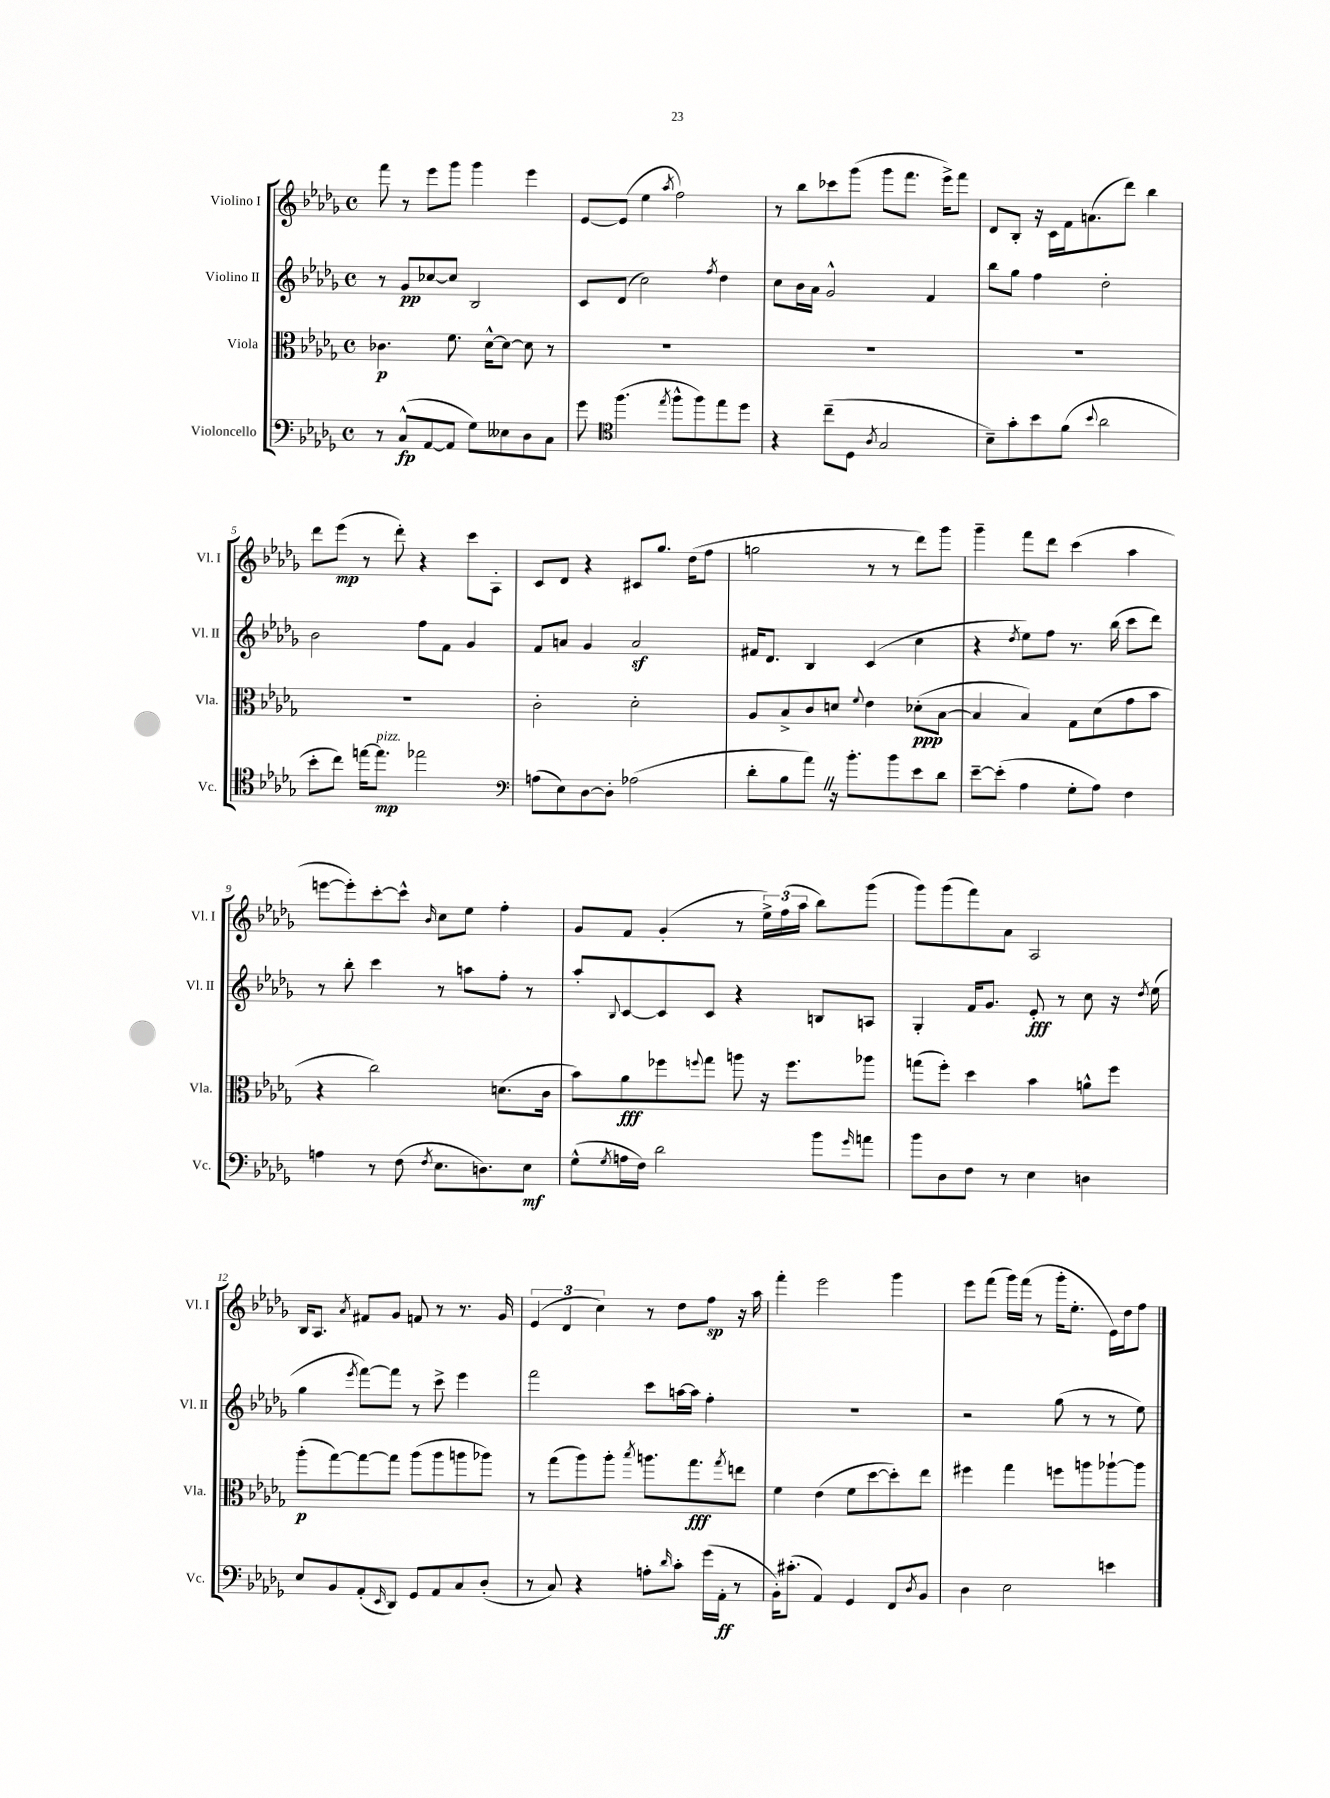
<<
\new StaffGroup <<
\new Staff = "s0" \with { instrumentName = "Violino I" shortInstrumentName = "Vl. I" } {
    \clef treble \key des \major \defaultTimeSignature \time 4/4
    f'''8 r8 ees'''8 ges'''8 ges'''4 ees'''4 |
    ees'8~ ees'8( ees''4 \acciaccatura { aes''8 } f''2) |
    r8 bes''8 ces'''8 ges'''8( ges'''8 f'''8. ees'''16->) f'''8 |
    des'8 bes8-. r16 c'16 f'16 a'8.( des'''8) bes''4 |
    des'''8 ees'''8\mp( r8 des'''8-.) r4 c'''8 aes8-. |
    c'8 des'8 r4 cis'8 ges''8. des''16( f''8 |
    g''2 r8 r8 des'''8) ges'''8 |
    ges'''4-- f'''8 des'''8 c'''4( aes''4 |
    e'''8~ e'''8-.) c'''8~-. c'''8-^ \grace { bes'16 } c''8 ees''8 f''4-. |
    ges'8 f'8 ges'4-.( r8 \tuplet 3/2 { ees''16->) f''16( aes''16 } bes''8) ges'''8( |
    ges'''8) ges'''8( f'''8) aes'8 aes2 |
    bes16 aes8. \acciaccatura { aes'8 } fis'8 ges'8 f'8 r8 r8. ges'16 |
    \tuplet 3/2 { ees'4( des'4 c''4) } r8 des''8 f''8\sp r16 aes''16 |
    f'''4-. ees'''2 ges'''4 |
    ees'''8 f'''8( ges'''16) f'''16( r8 ges'''16-. ees''8.-. ees'16) des''16 f''8 \bar "|." |
}
\new Staff = "s1" \with { instrumentName = "Violino II" shortInstrumentName = "Vl. II" } {
    \clef treble \key des \major \defaultTimeSignature \time 4/4
    r8 ges'8\pp ces''8~ ces''8 bes2 |
    c'8 des'8( c''2) \acciaccatura { f''8 } des''4 |
    c''8 bes'16 aes'16 ges'2-^ f'4 |
    bes''8 ges''8 f''4 des''2-. |
    bes'2 f''8 f'8 ges'4 |
    f'8 a'8 ges'4 a'2\sf |
    fis'16 des'8. bes4 c'4( c''4 |
    r4 \acciaccatura { des''8 } ees''8) f''8 r8. bes''16( c'''8 des'''8) |
    r8 bes''8-. c'''4 r8 a''8 f''8-. r8 |
    aes''8-. \appoggiatura { bes8 } c'8~ c'8 c'8 r4 b8 a8 |
    ges4-. f'16 ges'8. ees'8-.\fff r8 c''8 r16 \acciaccatura { des''8 } ees''16( |
    ges''4 \acciaccatura { ees'''8 } f'''8~) f'''8 r8 c'''8-> ees'''4 |
    f'''2 c'''8 a''16~ a''16 f''4-. |
    R1 |
    r2 ges''8( r8 r8 ees''8) \bar "|." |
}
\new Staff = "s2" \with { instrumentName = "Viola" shortInstrumentName = "Vla." } {
    \clef alto \key des \major \defaultTimeSignature \time 4/4
    ces'4.\p f'8. des'16~-^ des'8~ des'8 r8 |
    R1 |
    R1 |
    R1 |
    R1 |
    c'2-. des'2-. |
    aes8 bes8-> c'8 d'8 \appoggiatura { f'8 } ees'4 des'8-.\ppp( bes8~ |
    bes4 bes4) ges8 des'8( ges'8 bes'8 |
    r4 c''2) d'8.( c'16 |
    bes'8) aes'8\fff fes''8 \appoggiatura { f''8 } ges''8 a''8 r16 f''8. aes''8 |
    g''8( f''8-.) des''4 bes'4 a'8-^ f''8 |
    aes''8-.\p( ges''8~) ges''8~ ges''8 aes''8( aes''8 a''8 aes''8) |
    r8 ges''8( aes''8) aes''8-. \acciaccatura { bes''8 } a''8. ges''8.\fff \acciaccatura { ges''8 } e''8 |
    f'4 ees'4( f'8 des''8~ des''8-.) ees''8 |
    fis''4 ges''4 f''8 a''8 aes''8~-! aes''8 \bar "|." |
}
\new Staff = "s3" \with { instrumentName = "Violoncello" shortInstrumentName = "Vc." } {
    \clef bass \key des \major \defaultTimeSignature \time 4/4
    r8 c8-^\fp( aes,8~ aes,8 ges8) eeses8 des8 c8 |
    ges'8 \clef tenor f''4.( \acciaccatura { ees''8 } f''8-^ f''8) ees''8 des''8 |
    r4 c''8--( des8 \acciaccatura { aes8 } ges2 |
    bes8--) ges'8-. bes'8 f'8( \appoggiatura { bes'8 } aes'2 |
    bes'8-. c''8) e''16~ e''8.\mp^\markup { \italic "pizz." } ees''2 |
    \clef bass a8( ees8) des8~ des8-. aes2( |
    des'8-. bes8 aes'8) \once \override BreathingSign.text = \markup { \musicglyph "scripts.caesura.straight" } \breathe r16 bes'8.-. bes'8 ees'8 des'8 |
    ees'8~-- ees'8-.( aes4 ges8-. aes8) f4 |
    a4 r8 f8( \acciaccatura { f8 } ees8. d8.) ees8\mf |
    ges8-^( \acciaccatura { ges8 } a16 f16) des'2 bes'8 \grace { ges'16 } a'8 |
    bes'8 des8 f8 r8 ees4 d4 |
    ees8 bes,8 aes,8-.( \grace { ees,16 } des,8) ges,8 aes,8 c8 des8-.( |
    r8 c8) r4 a8-. \grace { des'16 } c'8-. ges'16( aes,16-.\ff r8 |
    bes,16-.) cis'8.-.( aes,4) ges,4 f,8 \acciaccatura { des8 } bes,8 |
    des4 ees2 e'4 \bar "|." |
}
>>
>>
